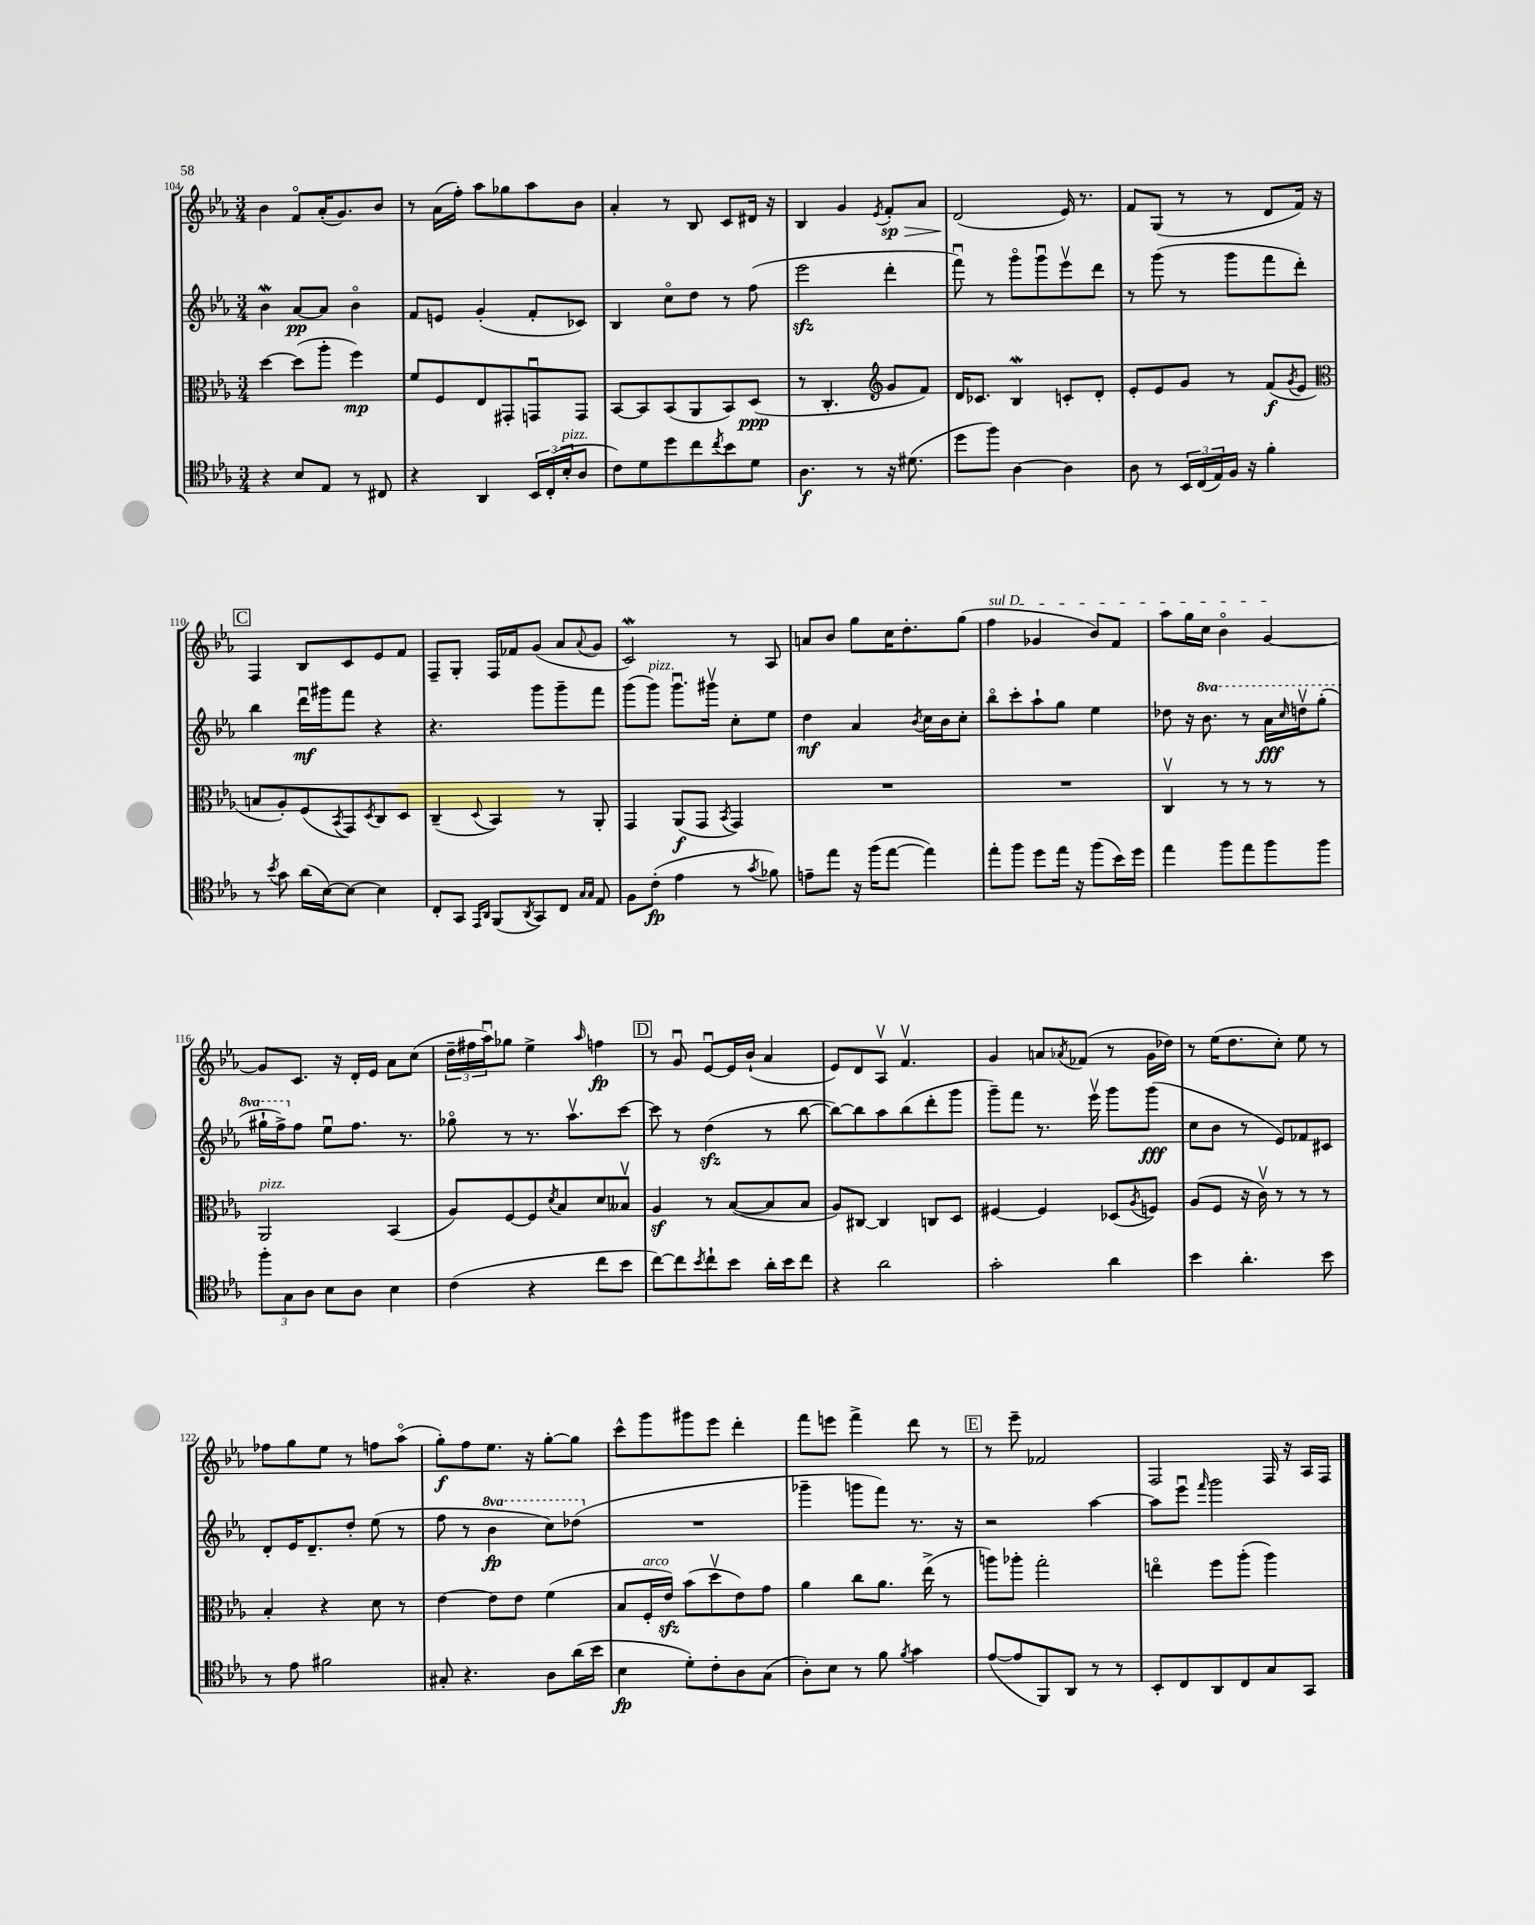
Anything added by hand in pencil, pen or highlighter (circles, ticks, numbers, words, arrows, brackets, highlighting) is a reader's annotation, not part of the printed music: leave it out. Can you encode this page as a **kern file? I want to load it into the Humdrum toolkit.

**kern	**kern	**kern	**kern
*staff4	*staff3	*staff2	*staff1
*clefC4	*clefC3	*clefG2	*clefG2
*k[b-e-a-]	*k[b-e-a-]	*k[b-e-a-]	*k[b-e-a-]
*M3/4	*M3/4	*M3/4	*M3/4
4r	[4dd	4b-	4b-
8B-	(8dd]	[8a-	8fo
8E-	8aa-'	8a-]	(16a-'
.	.	.	8.g)
8r	4ff)	4b-o	.
8C#	.	.	8b-
=	=	=	=
4r	8f	8f	8r
.	8F	8e	(16a-
.	.	.	16ff')
4AA-	8E-	(4g'	8aa-
.	8GG#'	.	8gg-
24BB-	8GGu	8f'	8aa-
(24C'	.	.	.
24B-'	.	.	.
8A-	8GG	8c-)	8b-
=	=	=	=
8c)	[8BB-	4B-	4a-'
8d	8BB-]	.	.
8dd	(8BB-	8cco	8r
8cc	8AA-	8dd	8B-
8qcc	.	.	.
8b-	8BB-)	8r	8c
8d	(8D	(8ff	16d#
.	.	.	16r
=	=	=	=
4.A-	8r	2eee-	4B-
.	4.C'	.	.
.	.	.	4g
8r	.	.	.
*	*clefG2	*	*
.	.	.	8qe-
16r	8g	4ddd'	8f'
(8.d#	.	.	.
.	8f)	.	8a-
=	=	=	=
8dd	16d	8fffu)	(2d
.	8.c-	.	.
8ff)	.	8r	.
[4A-	4B-	8gggo	.
.	.	8gggu	.
4A-]	8c'	8eee-v	16e-)
.	.	.	8.r
.	8d'	8ddd	.
=	=	=	=
8A-	8e-'	8r	8f
8r	8e-	(8ggg	(8G
24BB-	8g	8r	8r
(24C	.	.	.
24E-)	.	.	.
16F	8r	8ggg	8r
16r	.	.	.
4f'	(8f	8fff	8d
.	8qg	.	.
.	8e-	8ddd')	16f)
.	.	.	16r
=	=	=	=
*	*clefC3	*	*
8r	8B	4bb-	4F
8qb-	.	.	.
8g	8A-')	.	.
(16a-	(8F	16dddu	8B-
[16B-)	.	16ggg#	.
.	8qBB-	.	.
8B-_	8GG)	8fff	8c
.	8qD	.	.
4B-]	8C	4r	8e-
.	8D	.	8f
=	=	=	=
8C'	(4C~	4.r	8F~
8GG	.	.	8G'
16qqEE-	.	.	.
16qqAA-	8qqD	.	.
(8FF	4BB-)	.	16F
.	.	.	16f-
8qAA-	.	.	.
8GG)	.	8ggg	(8g
8C	8r	8ggg~	8a-
16qqG	.	.	.
16qqG	.	.	8qqa-
8E-	8AA-'	8fff	8g
=	=	=	=
8F	4GG	(8ggg	2c)
(8c'	.	8ggg)	.
4e-	(8AA-	8.gggu	.
.	8GG	.	.
.	.	16ggg#v	.
.	8qBB-	.	.
8r	4GG)	8cc'	8r
8qg	.	.	.
8f-)	.	8ee-	8A-
=	=	=	=
8e~	2.r	4dd	8a
8ee-	.	.	8b-
16r	.	4a-	8gg
(16ff	.	.	.
[8ee-	.	.	16cc
.	.	.	8.dd'
.	.	8qb-	.
4ee-])	.	16cc	.
.	.	16b-	.
.	.	8cc'	(8gg
=	=	=	=
8ee-'	2.r	8bb-o	4ff
8ff	.	8ccc'	.
8dd	.	8aa-`	4g-
16ee-	.	8gg	.
16r	.	.	.
(8ff	.	4ee-	8b-)
16b-)	.	.	8f
16dd	.	.	.
=	=	=	=
4ee-	4Cv	8dd-	8aa-
.	.	16r	16gg
.	.	8.bb-	16cc
8ff	8r	.	4b-o
8ee-	8r	8r	.
8ff	8r	16aa-	[4g
.	.	16qqccc	.
.	.	16dddv	.
8ff	8r	(8ggg'	.
=	=	=	=
12ff'	2AA-	16ggg#`	8g]
.	.	16fff^)	.
12G	.	.	.
.	.	8ff	8.c
12A-	.	.	.
8B-	.	8ee-u	.
.	.	.	16r
8A-	.	8.ff	16d'
.	.	.	16e-
4B-	(4BB-	.	8a-
.	.	8.r	.
.	.	.	(8cc
=	=	=	=
(4c	8A-)	8gg-o	24dd~
.	.	.	24ff#
.	.	.	24aa-u)
.	[8F	8r	8gg-
4r	8F]	8.r	4ee-^
.	8qd	.	.
.	8B-	.	.
.	.	8.aa-v	.
.	.	.	16qqaa-
8cc	8d	.	4ff
8b-	8B--v	[8ccc	.
=	=	=	=
[8cc)	4A-	8ccc]	8r
8cc]	.	8r	8gu
8qb-	.	.	.
8cc`	8r	(4dd	[8e-u
8b-	([8B-	.	16e-]
.	.	.	(16b-`
16a-'	8B-]	8r	4a-
16b-	.	.	.
8cc	8B-	[8bb-	.
=	=	=	=
4r	8A-)	8bb-_)	8e-)
.	[8C#	8bb-]	8d
2a-	4C#]	8aa-	8A-v
.	.	(8bb-	4.fv
.	8C	8ddd'	.
.	8D	8ggg	.
=	=	=	=
2g'	[4F#	8ggg~)	4g
.	.	8fff	.
.	4F#]	8.r	8a
.	.	.	8qa-
.	.	.	(8f-
.	.	16eee-v	.
4a-	(8D-	8ggg	8r
.	8qA-	.	.
.	8F)	(8ggg	16g
.	.	.	16dd-)
=	=	=	=
4b-	(8A-	8cc	8r
.	8F	8b-	(16ee-
.	.	.	8.dd
4.a-'	16r	8r	.
.	16cv)	.	.
.	8r	8e-)	8cc')
.	8r	8f-	8ee-
8b-	8r	8c#	8r
=	=	=	=
8r	4B-'	8d'	8ff-
8e-	.	16e-	8gg
.	.	8.d~	.
2f#	4r	.	8ee-
.	.	8dd'	8r
.	8d	(8ee-	8ff
.	8r	8r	(8aa-o
=	=	=	=
8G#'	[4e-	8ff	8gg')
4.r	.	8r	8ff
.	8e-]	4bb-	8.ee-
.	8e-	.	.
.	.	.	16r
8A-	(4f	8ccc)	[8gg'
(16a-	.	(8ddd-	8gg]
16b-	.	.	.
=	=	=	=
4B-	8B-	2.r	8ccc^^
.	16F'	.	8ggg
.	16e-)	.	.
8d')	(8b-	.	8ggg#
8c'	8ddv	.	8eee-
8A-	8e-)	.	4ddd'
(8G	8g	.	.
=	=	=	=
8A-')	4a-	4ggg-~	8fff
8B-	.	.	8eee
8r	8cc	8ggg	4fff^
8f	8.a-	8fff)	.
8qf	.	.	.
4g	.	8.r	8ddd
.	(16ee-^	.	.
.	8r	.	8r
.	.	16r	.
=	=	=	=
([8e-	8aa)	2r	8r
8e-]	8aa-'	.	8eee-~
8FF)	2gg'	.	2f-
8AA-	.	.	.
8r	.	[4aa-	.
8r	.	.	.
=	=	=	=
8BB-'	4eeo	8aa-]	2F
8C	.	8eee-u	.
.	.	16qqfff	.
8AA-	8ff	2ggg	.
8C	(8aa-'	.	.
8G	4aa-)	.	16F
.	.	.	16r
8GG	.	.	16A-
.	.	.	16F
==	==	==	==
*-	*-	*-	*-
